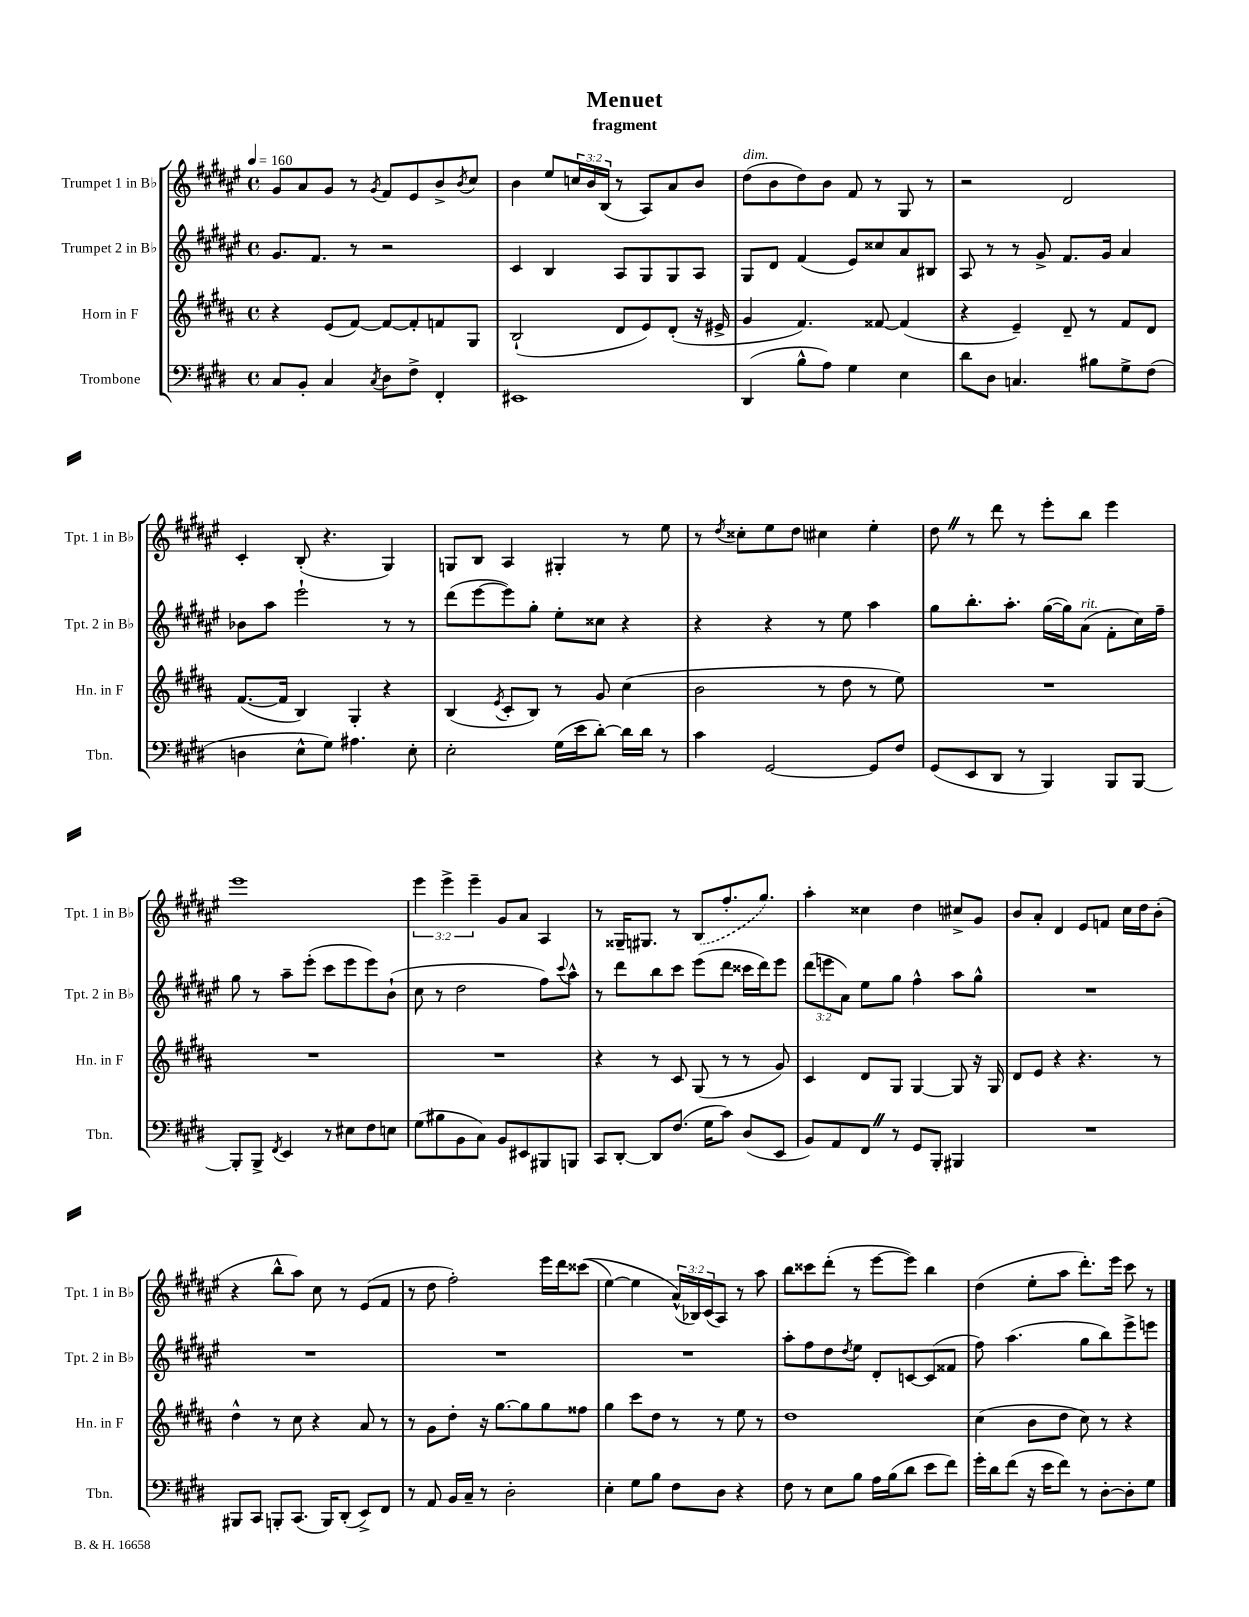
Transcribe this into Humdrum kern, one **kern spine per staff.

**kern	**kern	**kern	**kern
*part4	*part3	*part2	*part1
*staff4	*staff3	*staff2	*staff1
*I"Trombone	*I"Horn in F	*I"Trumpet 2 in B♭	*I"Trumpet 1 in B♭
*I'Tbn.	*I'Hn. in F	*I'Tpt. 2 in B♭	*I'Tpt. 1 in B♭
*clefF4	*clefG2	*clefG2	*clefG2
*k[f#c#g#d#]	*k[f#c#g#d#a#]	*k[f#c#g#d#a#e#]	*k[f#c#g#d#a#e#]
*M4/4	*M4/4	*M4/4	*M4/4
*met(c)	*met(c)	*met(c)	*met(c)
*MM160	*MM160	*MM160	*MM160
=1	=1	=1	=1
8C#/L	4r	8.g#/L	8g#/L
8BB'/J	.	.	8a#/
.	.	8.f#/J	.
4C#/	(8e/L	.	8g#/J
.	[8f#/J)	8r	8r
8qC#/	.	.	8qg#/
8D#\L	8f#/L_	2r	8f#/L
8F#^\J	8f#'/]	.	8e#/
4FF#'/	8fn/	.	8b^/
.	.	.	8qb/
.	8G#/J	.	8cc#/J
=2	=2	=2	=2
1EE#X	(2B`/	4c#/	4b\
.	.	4B/	8ee#/L
.	.	.	24ccn/L
.	.	.	24b/
.	.	.	(24B/JJ
.	8d#/L	8A#/L	8r
.	8e/)	8G#/	8A#/L)
.	(8d#'/J	8G#/	8a#/
.	16r	8A#/J	8b/J
.	16e#X^/	.	.
=3	=3	=3	=3
!	!	!	!LO:TX:a:i:t=dim.
(4DD#/	4g#/	8G#/L	(8dd#\L
.	.	8d#/J	8b\
8B^^\L	4.f#/)	(4f#/	8dd#\)
8A\J)	.	.	8b\J
4G#\	.	8e#/L)	8f#/
.	[8f##X/	8cc##X/	8r
4E\	(4f##/]	8a#/	8G#/
.	.	8B#X/J	8r
=4	=4	=4	=4
8d#\L	4r	8A#/	2r
8D#\J	.	8r	.
4.Cn/	4e~/)	8r	.
.	.	8g#^/	.
.	8d#~/	8.f#/L	2d#/
8B#X\L	8r	.	.
.	.	16g#/Jk	.
8G#^\	8f#/L	4a#/	.
(8F#\J	8d#/J	.	.
!!LO:LB:g=z
=5	=5	=5	=5
4Dn\	([8.f#/L	8b-X\L	4c#'/
.	.	8aa#\J	.
.	16f#/Jk]	.	.
8E^^\L	4B/)	2eee#`\	(8B'/
8G#\J)	.	.	4.r
4.A#X\	4G#'/	.	.
.	4r	8r	4G#/)
8E'\	.	8r	.
=6	=6	=6	=6
2E'\	(4B/	(8ddd#\L	8Gn/L
.	.	[8eee#\	8B/J
.	8qe/	.	.
.	8c#'/L	8eee#\])	4A#/
.	8B/J)	8gg#'\J	.
(16G#\LL	8r	8ee#'\L	4G#X'/
16e\J	.	.	.
[8d#'\J)	8g#/	8cc##X\J	.
16d#\LL]	(4cc#\	4r	8r
16d#\JJ	.	.	.
8r	.	.	8ee#\
=7	=7	=7	=7
4c#\	2b\	4r	8r
.	.	.	8qdd#/
.	.	.	8cc##X'\L
[2GG#/	.	4r	8ee#\
.	.	.	8dd#\J
.	8r	8r	4cc#X\
.	8dd#\	8ee#\	.
8GG#/L]	8r	4aa#\	4ee#'\
8F#/J	8ee\)	.	.
=8	=8	=8	=8
(8GG#/L	1r	8gg#\L	8dd#Z\
8EE/	.	8.bb'\	8r
8DD#/J	.	.	8ddd#\
.	.	8.aa#'\J	.
8r	.	.	8r
4BBB/)	.	([16gg#\LL	8eee#'\L
.	.	16gg#\J])	.
!	!	!LO:TX:a:i:t=rit.	!
.	.	(8a#\J	8bb\J
8BBB/L	.	8f#'\L	4eee#\
[8BBB/J	.	16cc#\L)	.
.	.	16ff#~\JJ	.
!!LO:LB:g=z
=9	=9	=9	=9
8BBB'/L]	1r	8gg#\	1eee#
8BBB^/J	.	8r	.
8qFF#/	.	.	.
4EE/	.	8aa#~\L	.
.	.	(8eee#'\J	.
8r	.	8ccc#\L	.
8E#X\L	.	8eee#\	.
8F#\	.	8eee#\)	.
8En\J	.	(8b`\J	.
=10	=10	=10	=10
(8G#\L	1r	8cc#\	6eee#\
8B#X\	.	8r	.
.	.	.	6eee#^\
8BB\	.	2dd#\	.
.	.	.	6eee#~\
8C#\J)	.	.	.
8BB/L	.	.	8g#/L
8EE#X/	.	.	8a#/J
8BBB#X/	.	8ff#\L)	4A#/
.	.	8qqccc#/	.
8BBBn/J	.	8aa#^^\J	.
=11	=11	=11	=11
8CC#/L	4r	8r	8r
[8DD#'/J	.	8ddd#\L	16G##X~/KL
.	.	.	8.G#X/J
8DD#/L]	8r	8bb\	.
(8.F#/J	8c#/	8ccc#\J	8r
.	(8G#/	(8eee#\L	(8B/L
16G#\KL	.	.	.
8c#\J)	8r	8ddd#\J	8.ff#'/
(8D#/L	8r	16ccc##X\LL	.
.	.	16ddd#\J)	8.gg#/J)
8EE/J	8g#/)	8eee#\J	.
=12	=12	=12	=12
8BB/L)	4c#/	(12ddd#\L	4aa#'\
.	.	12eeen\	.
8AA/	.	.	.
.	.	12a#\J)	.
8FF#Z/J	8d#/L	8ee#\L	4cc##X\
8r	8G#/J	8gg#\J	.
8GG#/L	[4G#/	4ff#^^\	4dd#\
8BBB'/J	.	.	.
4BBB#X/	8G#/]	8aa#\L	8cc#X^/L
.	16r	8gg#^^\J	8g#/J
.	16G#/	.	.
=13	=13	=13	=13
1r	8d#/L	1r	8b/L
.	8e/J	.	8a#'/J
.	4r	.	4d#/
.	4.r	.	8e#/L
.	.	.	8fn/J
.	.	.	16cc#\LL
.	.	.	16dd#\J
.	8r	.	(8b'\J
!!LO:LB:g=z
=14	=14	=14	=14
8BBB#X/L	4dd#^^\	1r	4r
8CC#/J	.	.	.
8BBBn'/L	8r	.	8bb^^\L
(8.CC#/J	8cc#\	.	8aa#\J)
.	4r	.	8cc#\
16BBB/KL)	.	.	.
(8DD#'/J	.	.	8r
8EE^/L)	8a#/	.	(8e#/L
8FF#/J	8r	.	8f#/J
=15	=15	=15	=15
8r	8r	1r	8r
8AA/	8g#\L	.	8dd#\
16BB/LL	8dd#'\J	.	2ff#'\)
16C#~/JJ	.	.	.
8r	16r	.	.
.	[8.gg#\L	.	.
2D#'\	.	.	.
.	8gg#\]	.	.
.	8gg#\	.	16eee#\LL
.	.	.	16ddd#\J
.	8ff##X\J	.	((8ccc##X\J
=16	=16	=16	=16
4E'\	4gg#\	1r	[4ee#\)
8G#\L	8ccc#\L	.	4ee#\]
8B\J	8dd#\J	.	.
8F#\L	8r	.	(24a#^^/LL)
.	.	.	24B-X/)
.	.	.	(24c#/J
8D#\J	8r	.	8A#/J)
4r	8ee\	.	8r
.	8r	.	8aa#\
=17	=17	=17	=17
8F#\	1dd#	8aa#'\L	8bb\L
8r	.	8ff#\	8ccc##X\
8E\L	.	8dd#\	(8ddd#'\J
.	.	8qdd#/	.
8B\J	.	8ee#\J	8r
16A\LL	.	8d#'/L	[8eee#\L
(16B\J	.	.	.
8d#\J	.	[8cn/	8eee#\J])
8e\L	.	(8c/]	4bb\
8f#\J)	.	8f##X/J	.
=18	=18	=18	=18
16g#'\LL	(4cc#\	8ff#\)	(4dd#\
16d#\J	.	.	.
(8f#\J	.	(4.aa#\	.
16r	8b\L	.	8ee#'\L
16e\KL	.	.	.
8f#\J)	8dd#\J	.	8aa#\J
8r	8cc#\)	8gg#\L	8.ddd#'\L)
[8D#'\L	8r	8bb\)	.
.	.	.	16eee#\Jk
8D#'\]	4r	8eee#^\	8ccc#\
8G#\J	.	8eeen\J	8r
==	==	==	==
*-	*-	*-	*-
